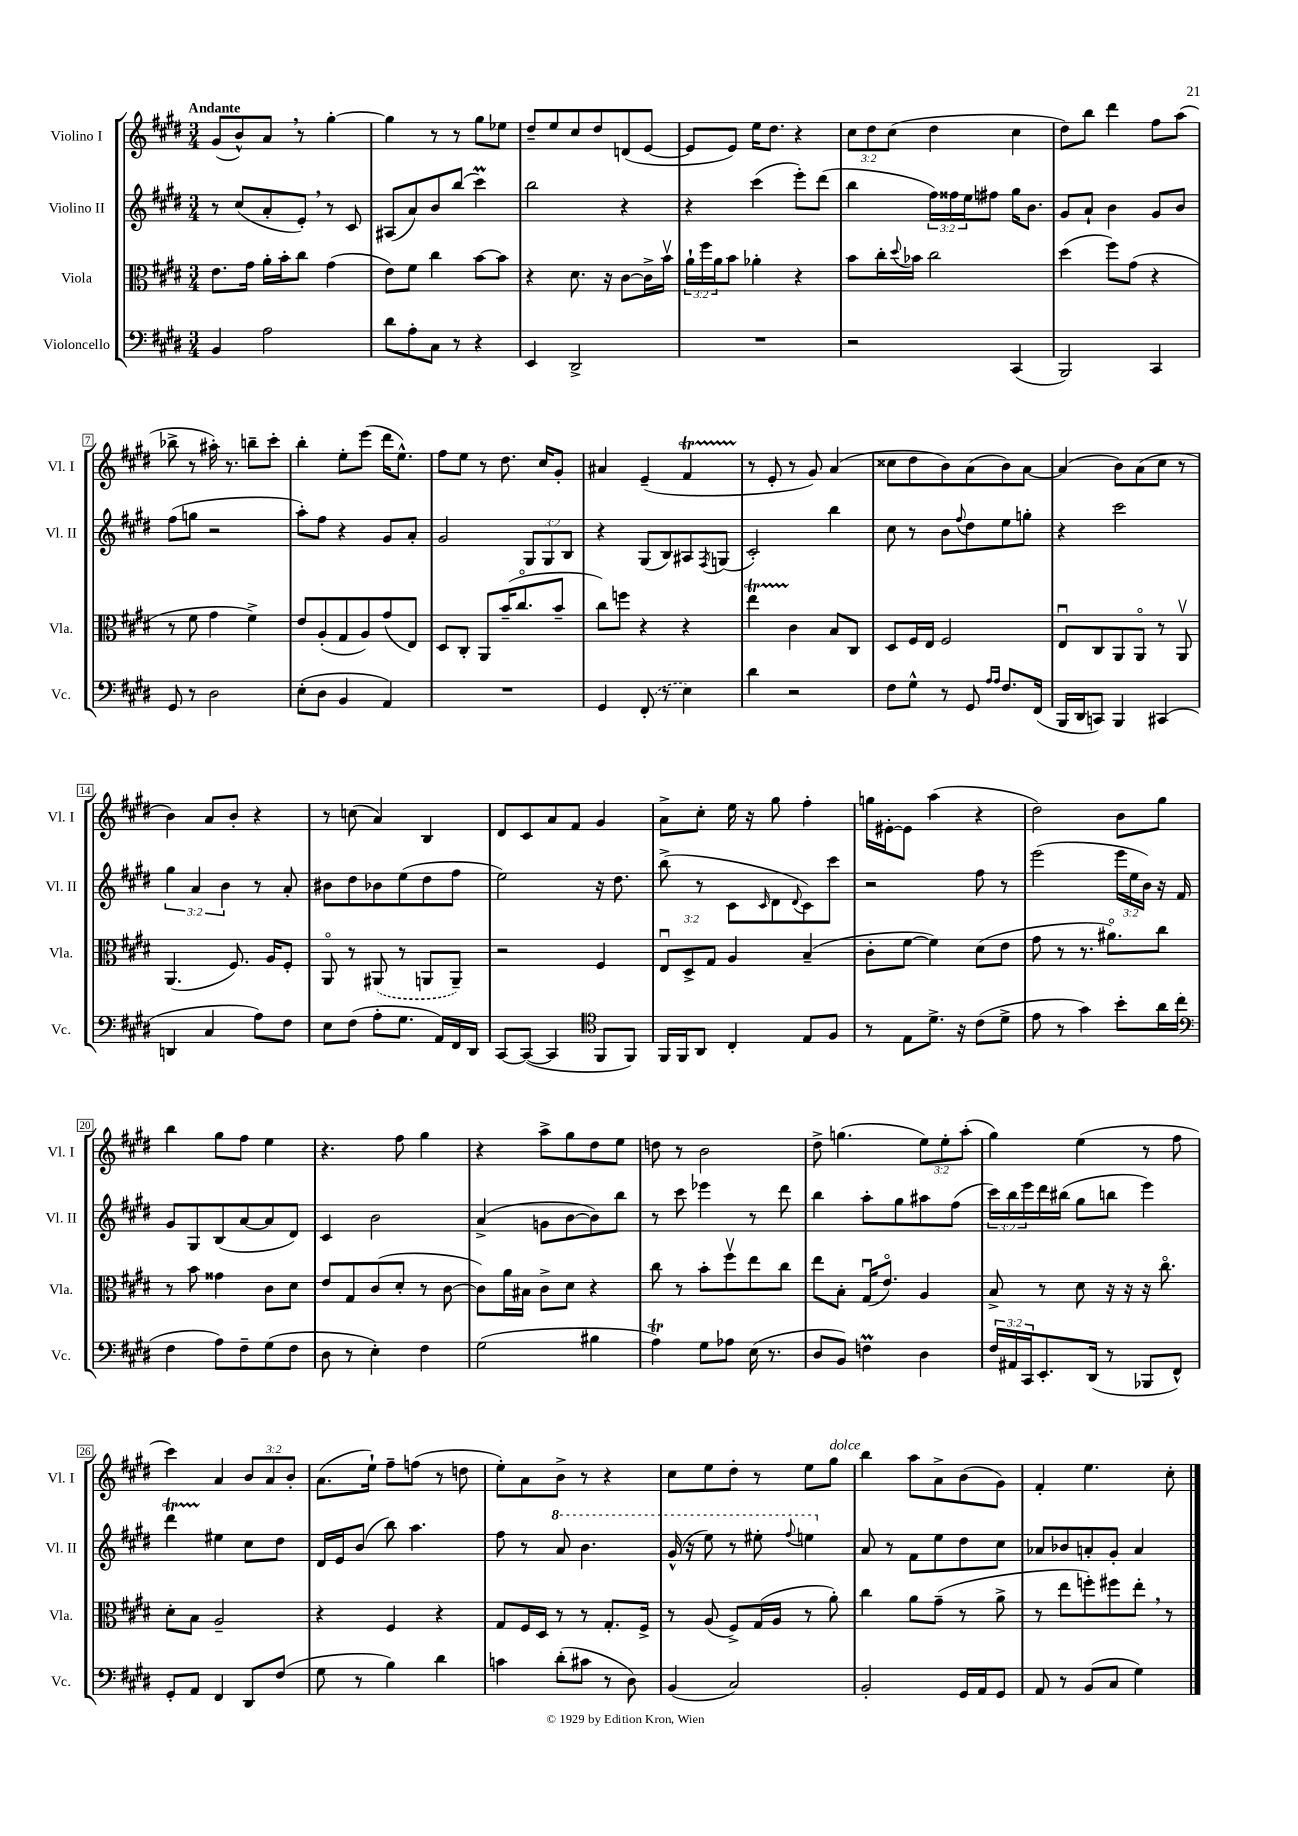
<<
\new StaffGroup <<
\new Staff = "s0" \with { instrumentName = "Violino I" shortInstrumentName = "Vl. I" } {
    \clef treble \key e \major \numericTimeSignature \time 3/4 \override Staff.TupletNumber.text = #tuplet-number::calc-fraction-text \tempo "Andante"
    gis'8( b'8-^) a'8 \breathe r8 gis''4~-. |
    gis''4 r8 r8 gis''8 ees''8 |
    dis''8-- e''8 cis''8 dis''8 d'8( e'8~ |
    e'8 e'8) e''16 dis''8. r4 |
    \tuplet 3/2 { cis''8 dis''8 cis''8( } dis''4 cis''4 |
    dis''8) b''8 dis'''4 fis''8 a''8( |
    bes''8-> r8 ais''16-.) r8. b''8-- cis'''8-. |
    b''4-. e''8-. e'''8( dis'''16 e''8.-^) |
    fis''8 e''8 r8 dis''8. cis''16 gis'8-. |
    ais'4 e'4--( fis'4\startTrillSpan |
    r8\stopTrillSpan e'8-. r8 gis'8) a'4( |
    cisis''8 dis''8 b'8) a'8( b'8) a'8~ |
    a'4( b'8) a'8( cis''8 r8 |
    b'4) a'8 b'8-. r4 |
    r8 c''8( a'4) b4 |
    dis'8 cis'8 a'8 fis'8 gis'4 |
    a'8-> cis''8-. e''16 r16 gis''8 fis''4-. |
    g''16 eis'16~-. eis'8 a''4( r4 |
    dis''2) b'8 gis''8 |
    b''4 gis''8 fis''8 e''4 |
    r4. fis''8 gis''4 |
    r4 a''8-> gis''8 dis''8 e''8 |
    d''8 r8 b'2 |
    dis''8-> g''4.( \tuplet 3/2 { e''8) e''8-. a''8-.( } |
    gis''4) e''4( r8 fis''8 |
    cis'''4) a'4 \tuplet 3/2 { b'8 a'8 b'8-. } |
    a'8.( e''16-!) fis''8-- f''8( r8 d''8 |
    e''8-.) a'8 b'8-> r8 r4 |
    cis''8 e''8 dis''8-. r8 e''8 gis''8^\markup { \italic "dolce" } |
    b''4 a''8 a'8-> b'8( gis'8) |
    fis'4-. e''4. cis''8-. \bar "|." |
}
\new Staff = "s1" \with { instrumentName = "Violino II" shortInstrumentName = "Vl. II" } {
    \clef treble \key e \major \numericTimeSignature \time 3/4 \override Staff.TupletNumber.text = #tuplet-number::calc-fraction-text
    r8 cis''8( a'8-. e'8-.) \breathe r8 cis'8 |
    ais8( a'8) b'8 b''8( cis'''4\prall) |
    b''2 r4 |
    r4 cis'''4( e'''8-.) dis'''8( |
    b''4 \tuplet 3/2 { fis''16) fisis''16 e''16 } fis''8 gis''16 b'8. |
    gis'8 a'8-! b'4 gis'8 b'8 |
    fis''8( g''8 r2 |
    a''8-.) fis''8 r4 gis'8 a'8-. |
    gis'2 \tuplet 3/2 { gis8 gis8 b8 } |
    r4 gis8( b8) ais8 \acciaccatura { fis8 } g8( |
    cis'2-.) b''4 |
    cis''8 r8 b'8 \appoggiatura { fis''8 } dis''8 e''8 g''8-. |
    r4 cis'''2 |
    \tuplet 3/2 { gis''4 a'4 b'4 } r8 a'8-. |
    bis'8 dis''8 bes'8 e''8( dis''8 fis''8 |
    e''2) r16 dis''8. |
    b''8->( r8 cis'8 \grace { cis'16 } dis'8 \appoggiatura { dis'8 } cis'8) cis'''8 |
    r2 fis''8 r8 |
    e'''2( \tuplet 3/2 { e'''16 e''16 b'16) } r16 fis'16 |
    gis'8 gis8 b8( a'8~ a'8 dis'8) |
    cis'4 b'2 |
    a'4->( g'8 b'8~ b'8) b''8 |
    r8 cis'''8 ees'''4 r8 dis'''8 |
    b''4 a''8-. gis''8 ais''8 fis''8( |
    \tuplet 3/2 { cis'''16) b''16 e'''16 } dis'''16 bis''16( gis''8 b''8 e'''4) |
    dis'''4\startTrillSpan eis''4\stopTrillSpan cis''8 dis''8 |
    dis'16 e'16 b'8( b''8) a''4. |
    fis''8 r8 \ottava #1 a''8 b''4. |
    gis''16-^( r16 e'''8) r8 eis'''8-. \appoggiatura { fis'''8 } e'''4 \ottava #0 |
    a'8 r8 fis'8 e''8 dis''8 cis''8 |
    aes'8 bes'8 a'8-. gis'8-. a'4 \bar "|." |
}
\new Staff = "s2" \with { instrumentName = "Viola" shortInstrumentName = "Vla." } {
    \clef alto \key e \major \numericTimeSignature \time 3/4 \override Staff.TupletNumber.text = #tuplet-number::calc-fraction-text
    e'8. gis'16 a'16-. b'16-. cis''8 gis'4( |
    e'8) fis'8 cis''4 b'8~ b'8 |
    r4 dis'8. r16 cis'8~ cis'16-> b'16\upbow |
    \tuplet 3/2 { a'16-! fis''16 a'16 } b'8 aes'4-. r4 |
    b'8 cis''16-. \appoggiatura { dis''8 } bes'16 cis''2 |
    dis''4( fis''8) gis'8( r4 |
    r8 fis'8 gis'4 fis'4->) |
    e'8 a8-.( gis8 a8) gis'8( e8) |
    dis8 cis8-. a,8 b'16--( cis''8.\flageolet b'8-- |
    cis''8) f''8 r4 r4 |
    e''4\startTrillSpan cis'4\stopTrillSpan b8 cis8 |
    dis8 fis16 e16 fis2 |
    e8\downbow cis8 a,8 a,8\flageolet r8 a,8\upbow |
    a,4.( fis8.) a16 fis8-. |
    a,8\flageolet r8 \once \slurDashed ais,8( r8 a,8 a,8--) |
    r2 fis4 |
    \tuplet 3/2 { e8\downbow dis8-> gis8 } a4 b4--( |
    cis'8-. fis'8~ fis'4) dis'8( e'8 |
    gis'8 r8 r8. ais'8.\flageolet) cis''8 |
    r8 b'8 gisis'4 cis'8 dis'8 |
    e'8 gis8 cis'8( dis'8-. r8 cis'8~ |
    cis'8) a'16 bis16 cis'8-> dis'8 r4 |
    cis''8 r8 b'8-. fis''8\upbow e''8 cis''8 |
    e''8 b8-. gis16\downbow( e'8.\flageolet) a4 |
    b8-> r8 dis'8 r16 r16 r16 cis''8.\flageolet |
    dis'8-. b8 a2-- |
    r4 fis4 r4 |
    gis8 fis16 dis16 r8 r8 gis8.-. fis16-> |
    r8 a8( fis8->) gis16( a16 r8 a'8-.) |
    cis''4 a'8 gis'8--( r8 a'8-> |
    r8 e''8 f''8-.) fis''8 e''8-. \breathe r8 \bar "|." |
}
\new Staff = "s3" \with { instrumentName = "Violoncello" shortInstrumentName = "Vc." } {
    \clef bass \key e \major \numericTimeSignature \time 3/4 \override Staff.TupletNumber.text = #tuplet-number::calc-fraction-text
    b,4 a2 |
    dis'8 a8-. cis8 r8 r4 |
    e,4 dis,2-> |
    R2. |
    r2 cis,4( |
    b,,2) cis,4 |
    gis,8 r8 dis2 |
    e8-.( dis8 b,4 a,4) |
    R2. |
    gis,4 \once \slurDashed fis,8-.( r8 e4) |
    dis'4 r2 |
    fis8 gis8-^ r8 gis,8 \grace { a16 a16 } fis8. fis,16( |
    b,,16 dis,16 c,8) b,,4 cis,4( |
    d,4 cis4 a8) fis8 |
    e8 fis8( a8-. gis8. a,16) fis,16 dis,16 |
    cis,8~ cis,8~( cis,4 \clef tenor fis,8 fis,8) |
    fis,16 fis,16 a,8 cis4-. e8 fis8 |
    r8 e8 dis'8.-> r16 cis'8( dis'8-> |
    e'8 r8 gis'4) b'8-. a'16 cis''16( |
    \clef bass fis4 a8) fis8-- gis8( fis8 |
    dis8 r8 e4-.) fis4 |
    gis2( bis4 |
    a4\trill) gis8 aes8 e16( r8. |
    dis8 b,8) f4\prall dis4 |
    \tuplet 3/2 { fis16 ais,16 cis,16 } e,8.-. dis,16( r8 bes,,8 fis,8-^) |
    gis,8-. a,8 fis,4 dis,8 fis8( |
    gis8 r8 b4) dis'4 |
    c'4 dis'8-.( cis'8 r8 dis8) |
    b,4( cis2) |
    b,2-. gis,16 a,16 gis,8 |
    a,8 r8 b,8( cis8 gis4) \bar "|." |
}
>>
>>
\layout { \context { \Score \override BarNumber.stencil = #(make-stencil-boxer 0.1 0.3 ly:text-interface::print) } }
